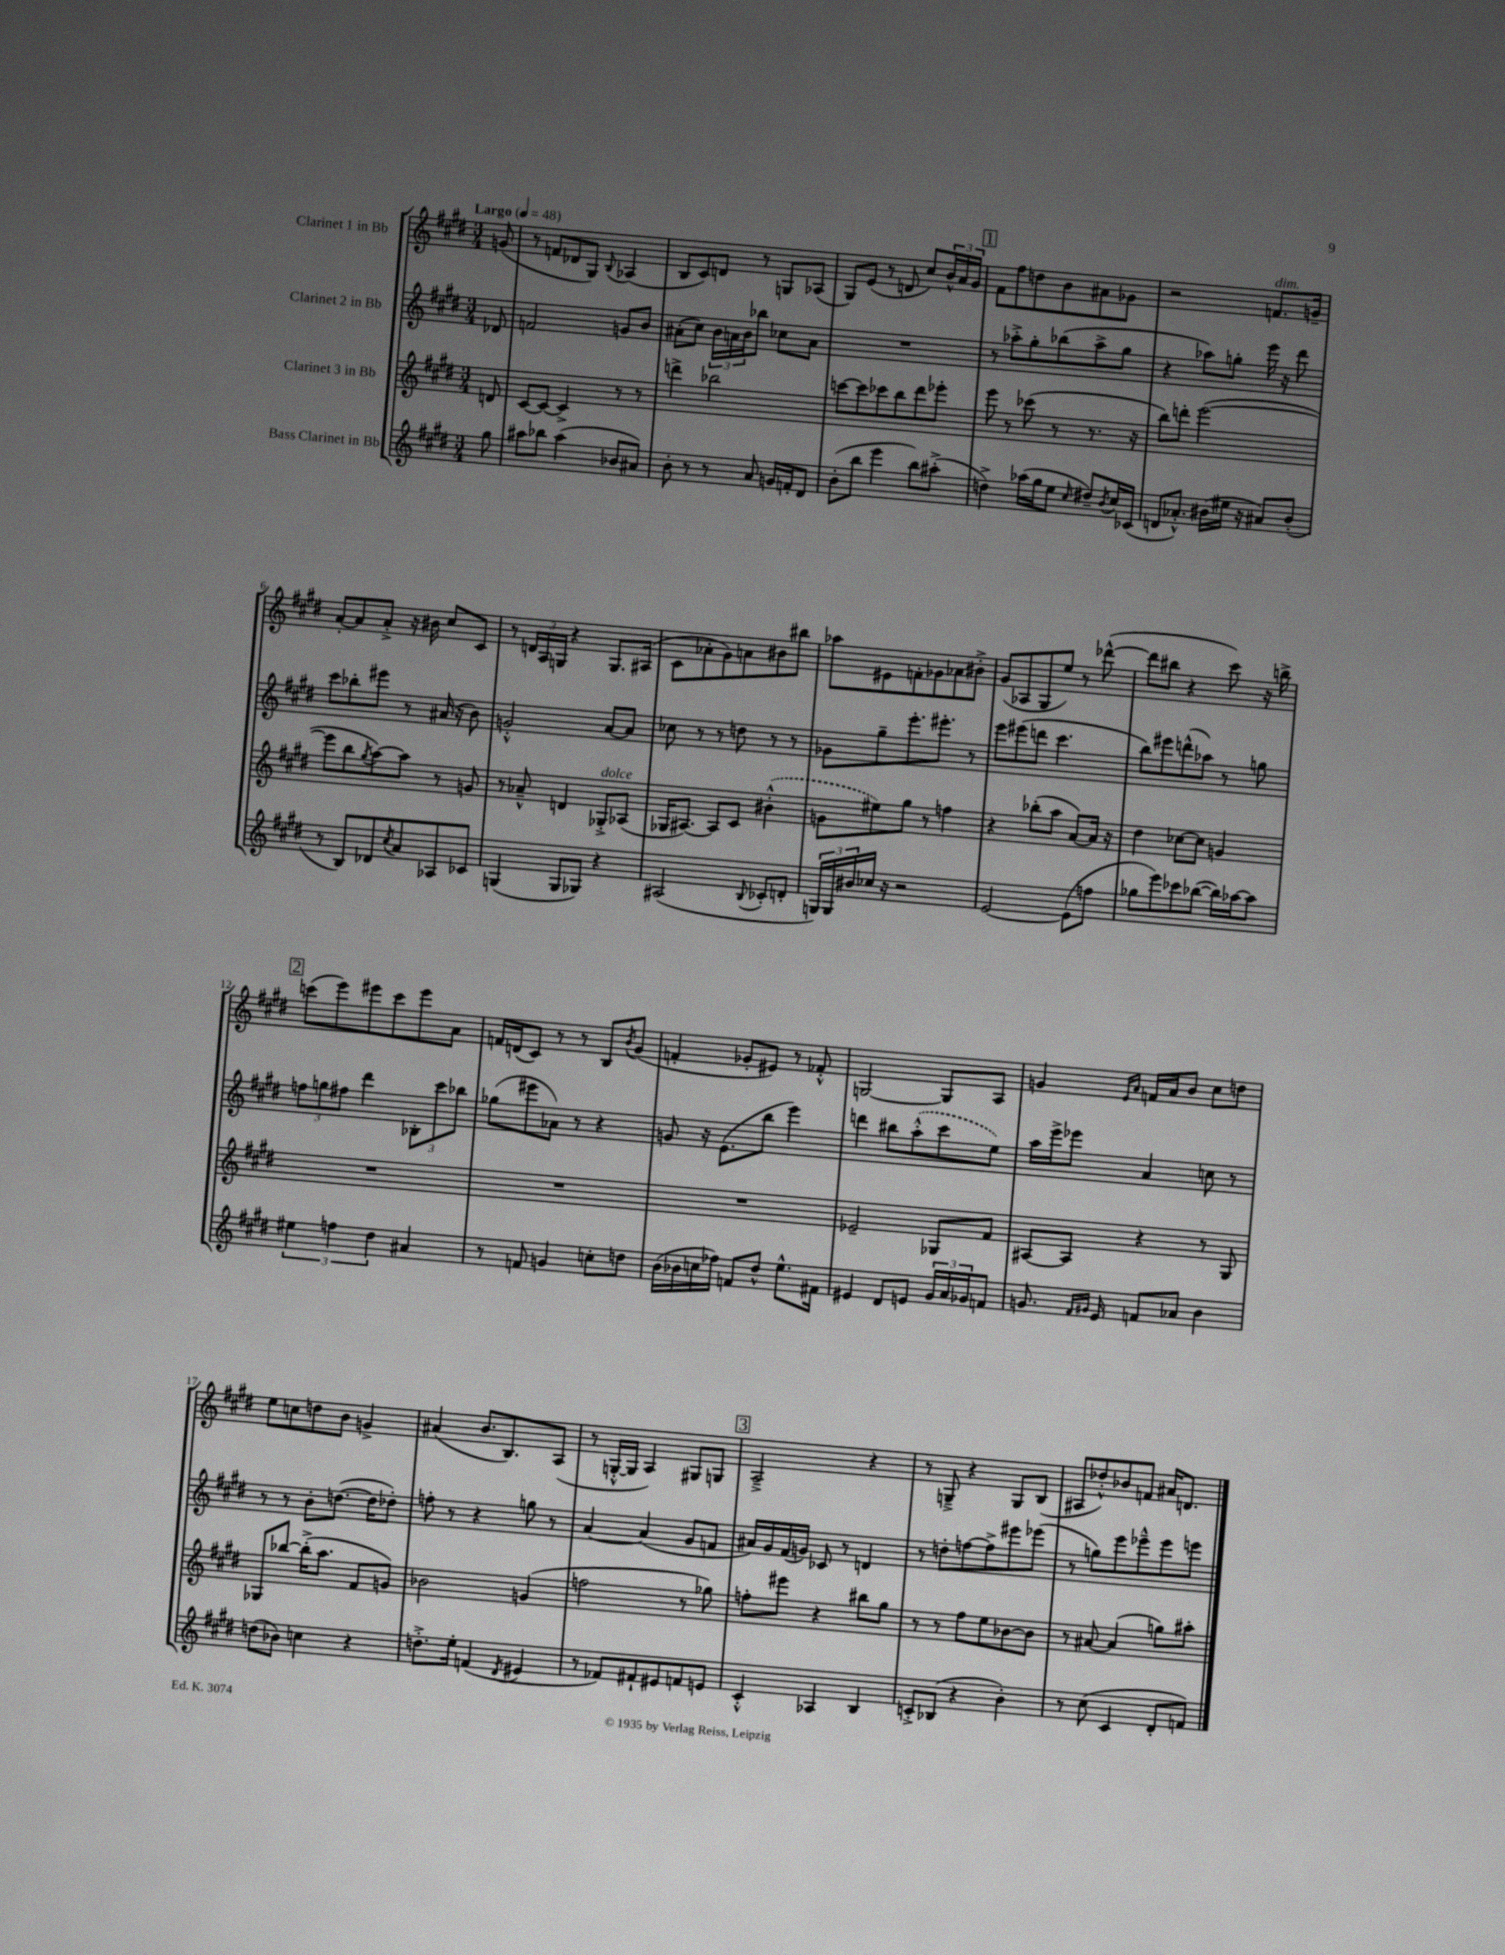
<<
\new StaffGroup <<
\new Staff = "s0" \with { instrumentName = "Clarinet 1 in Bb" } {
    \clef treble \key e \major \numericTimeSignature \time 3/4 \partial 8 \tempo "Largo" 4 = 48
    g'8( |
    r8 f'8 des'8 gis8) \appoggiatura { b8 } aes4( |
    b8 cis'8) d'8 r8 g8 aes8( |
    gis8) e'8( r8 d'8 cis''8) \tuplet 3/2 { b'16-^ a'16 gis'16 } |
    \mark \markup { \box "1" } fis'8 fis''8 d''8 b'8 ais'8 ges'8 |
    r2 f'8.^\markup { \italic "dim." } g'16-- |
    a'8~-. a'8 a'8-.-> r16 bis'16 cis''8 cis'8 |
    r8 \tuplet 3/2 { d'16 a16 g16 } r4 g8. ais16( |
    cis'8 aes'8-. gis'8) a'8 bis'8 bis''8 |
    aes''8 eis'8 f'8-. ges'8 aes'8 bis'8-.-> |
    gis'8( aes8 gis8 e''8) r8 des'''8~-^( |
    des'''8 bis''8 r4 cis'''8) r16 b''16-> |
    \mark \markup { \box "2" } c'''8( e'''8) eis'''8 c'''8 eis'''8 a'8 |
    f'16 d'16( cis'8) r8 r8 b8 \acciaccatura { b'8 } gis'8( |
    f'4-. ges'8-. eis'8) r8 fes'8-.-^ |
    g2~ g8 a8 |
    g'4 \grace { e'16 a'16 } f'16 a'16 b'8 cis''8 d''8 |
    e''8 c''8 d''8 b'8 g'4-> |
    ais'4( b'8. b8.) a8( |
    r8 g16~-.-^ g16 a4) gis8 g8 |
    \mark \markup { \box "3" } a2---> r4 |
    r8 g8---> r4 g8 b8( |
    ais8 des''8-.-^) bes'8 f'8 ais'16 d'8. \bar "|." |
}
\new Staff = "s1" \with { instrumentName = "Clarinet 2 in Bb" } {
    \clef treble \key e \major \numericTimeSignature \time 3/4 \partial 8
    des'8 |
    f'2 g'8 b'8 |
    ais'8-.( cis''8) \tuplet 3/2 { b'16 a'16 b'16 } bes''8 ces''8 a'8 |
    R2. |
    \mark \markup { \box "1" } r8 aes''8-.-> gis''8-. bes''8( aes''8-> gis''8 |
    r4 aes''8) g''8-. e'''16 r16 dis'''8 |
    cis'''8 bes''8-. eis'''8 r8 ais'16( r16 b'8) |
    g'2-.-^ a'8~ a'8 |
    ces''8 r8 r8 d''8 r8 r8 |
    ges'8 gis''8-- e'''8.-. eis'''8.-. r8 |
    e'''8 eis'''8( d'''8 cis'''4. |
    b''8) eis'''8 d'''8-^( aes''8) r8 g''8 |
    \mark \markup { \box "2" } \tuplet 3/2 { f''8 g''8 fis''8 } dis'''4 \tuplet 3/2 { bes8-. cis'''8 bes''8 } |
    ges''8( eis'''8 aes'8) r8 r4 |
    g'8 r16 e'8.( b''8 e'''4) |
    d'''4 bis''8 \once \slurDashed a''8-.-^( cis'''8 e''8) |
    a''16 e'''16-> ees'''8 a'4 c''8 r8 |
    r8 r8 b'8-. d''8.~( d''16 des''8-.) |
    f''8-. r8 r4 g''8 r8 |
    a'4~ a'4( gis'8 f'8 |
    \mark \markup { \box "3" } ais'16) gis'16 fis'16( g'16) ces'8 r8 d'4 |
    r8 d''8-. f''8~ f''8-> eis'''8 ees'''8( |
    r8 g''8) e'''8 ees'''8---^ ees'''8 e'''8 \bar "|." |
}
\new Staff = "s2" \with { instrumentName = "Clarinet 3 in Bb" } {
    \clef treble \key e \major \numericTimeSignature \time 3/4 \partial 8
    d'8 |
    cis'8~ cis'8~ cis'4-> r8 r8 |
    d'''4-> bes''2 |
    c'''8~ c'''8 ces'''8 b''8 dis'''8 ees'''8-. |
    \mark \markup { \box "1" } e'''8 r8 ces'''8( r8 r8. r16 |
    b''8) d'''8-. e'''2~( |
    e'''8 b''8 \acciaccatura { gis''8 } a''8~) a''8 r8 g'8 |
    r8 aes'8---^ d'4 ges8-.->^\markup { \italic "dolce" } aes8( |
    ges16 ais8.~) ais8 cis'8 \once \slurDashed bis'4-.-^( |
    g'8 eis''8) gis''8 r8 f''4 |
    r4 bes''8-.( a''8 a'8~) a'16 r16 |
    dis''4 ces''8~ ces''8 g'4 |
    \mark \markup { \box "2" } R2. |
    R2. |
    R2. |
    ees'2-- ges8 fis'8 |
    ais8~ ais8 r4 r8 gis8 |
    ges8 bes''8~ bes''16-.->( a''8. fis'8 g'8) |
    bes'2 g'4( |
    f''2 r8 ges''8) |
    \mark \markup { \box "3" } f''8-. eis'''8 r4 bis''8 gis''8 |
    r8 r8 fis''8 e''8 bes'8~ bes'8 |
    r8 ais'8~ ais'4( g''8) ais''8-. \bar "|." |
}
\new Staff = "s3" \with { instrumentName = "Bass Clarinet in Bb" } {
    \clef treble \key e \major \numericTimeSignature \time 3/4 \partial 8
    gis''8 |
    ais''8 bes''8 ais''4( bes'8 ais'8) |
    b'8-. r8 r8 a'8 g'16 f'16-. dis'8 |
    b'8-.( b''8 e'''4 b''8) ais''8-.->( |
    \mark \markup { \box "1" } d''4->) aes''16( gis''16 e''8 \grace { cis''16 } dis''8--) \acciaccatura { b'8 } cis''16 ces'16( |
    d'8 aes'8.-.-^) bis'16( eis''16 r16 ais'8) bis'8-.( |
    r8 b8) des'8 \acciaccatura { cis''8 } a'8 aes8 ces'8 |
    g4( g8 ges8) r4 |
    ais2( \appoggiatura { b8 } ces'8-. d'8-. |
    \tuplet 3/2 { g16) g16 bis'16 } ces''16 r16 r2 |
    e'2~ e'8( f''8 |
    ges''8 e'''8) ces'''8 bes''8~( bes''16) aes''16~ aes''8 |
    \mark \markup { \box "2" } \tuplet 3/2 { eis''4 f''4 dis''4 } ais'4 |
    r8 f'8 g'4 c''8-. d''8 |
    b'16( bes'16 c''16 fes''16) f'8 dis''8-^ e''8.-^ fis'16 |
    eis'4 dis'8 e'8 \tuplet 3/2 { gis'16 a'16 ges'16 } f'8 |
    g'8. \grace { fis'16 gis'16 } e'16 f'8 aes'8 b'4 |
    d''8( bes'8) c''4 r4 |
    d''8.-.-> e''16-. f'4( \acciaccatura { dis'8 } eis'4 |
    r8 fes'8) fis'8-! eis'8 f'8 e'8 |
    \mark \markup { \box "3" } cis'4-.-^ aes4 b4 |
    c'8-.-> bes8( r4 b'4-.) |
    r8 cis''8( cis'4 dis'8-. f'8) \bar "|." |
}
>>
>>
